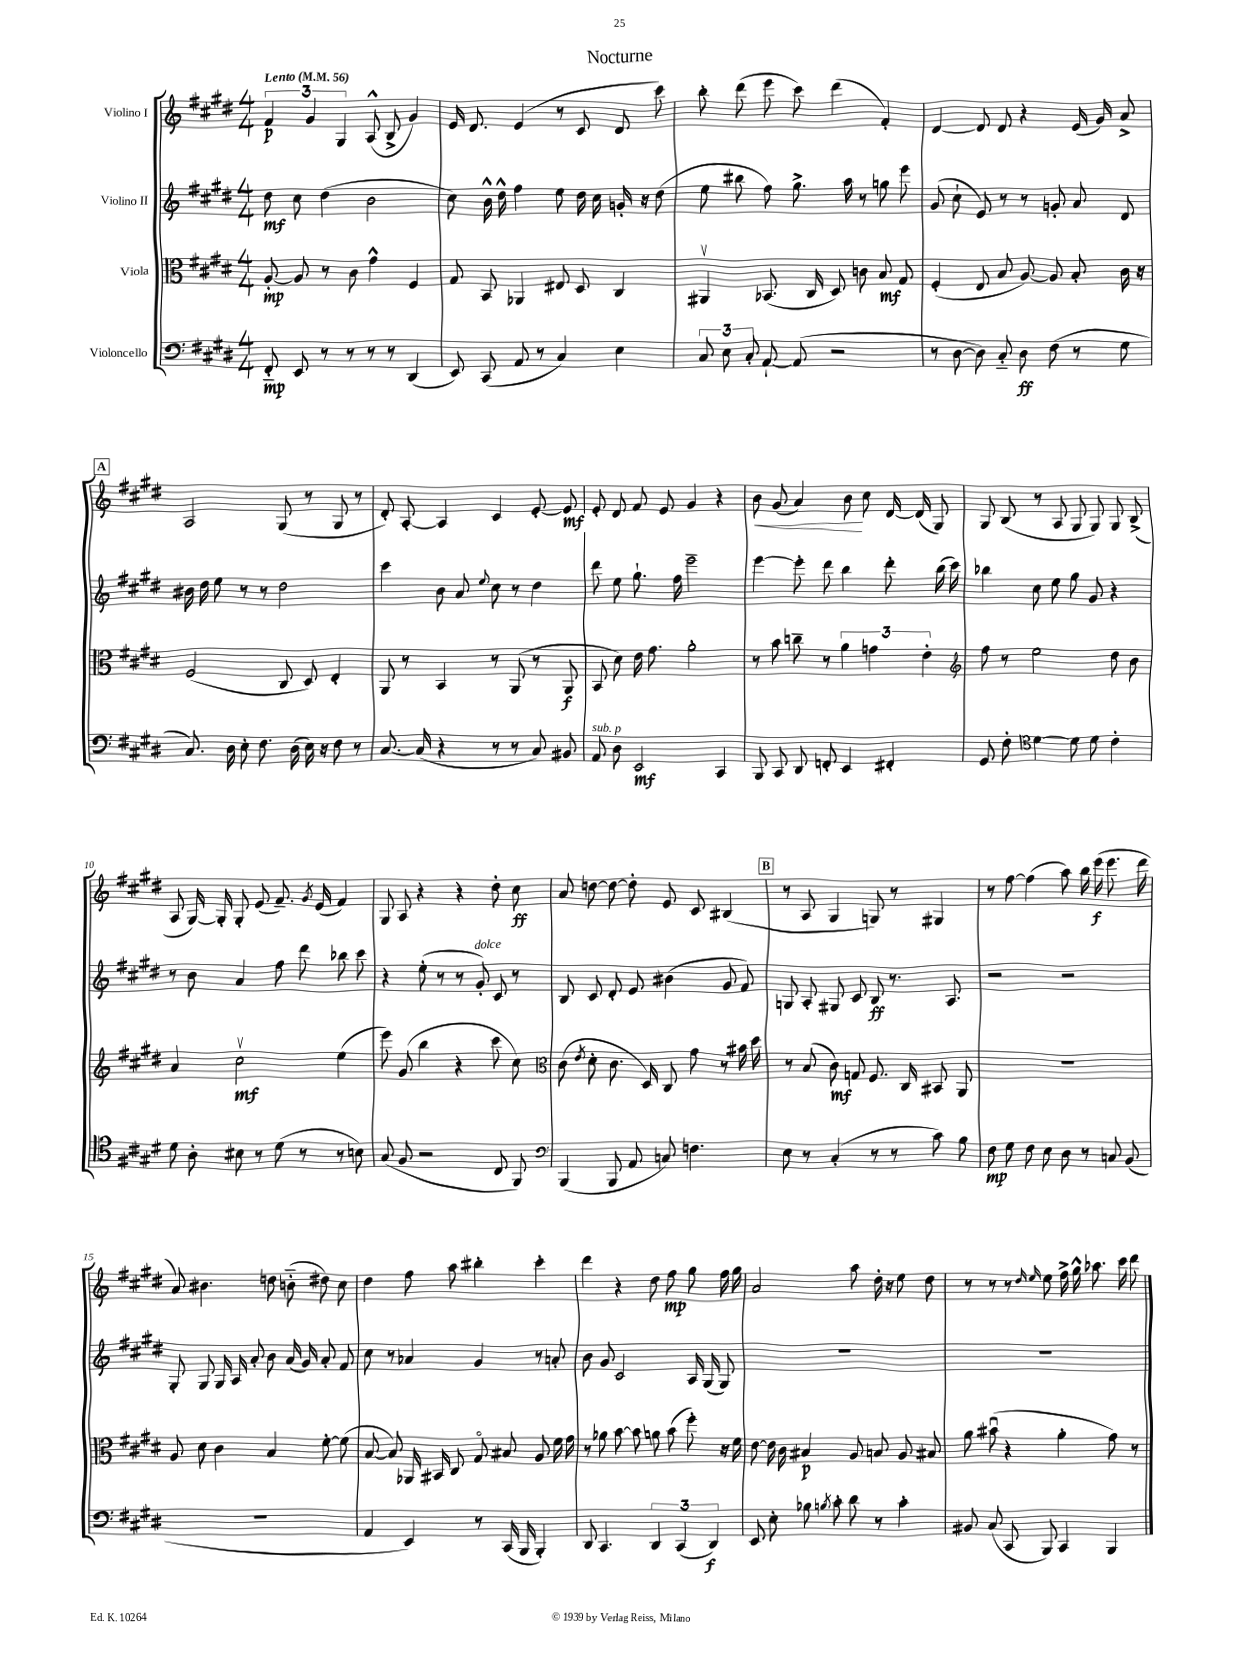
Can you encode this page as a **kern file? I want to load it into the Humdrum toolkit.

**kern	**dynam	**kern	**dynam	**kern	**dynam	**kern	**dynam
*part4	*part4	*part3	*part3	*part2	*part2	*part1	*part1
*staff4	*staff4	*staff3	*staff3	*staff2	*staff2	*staff1	*staff1
*I"Violoncello	*	*I"Viola	*	*I"Violino II	*	*I"Violino I	*
*clefF4	*	*clefC3	*	*clefG2	*	*clefG2	*
*k[f#c#g#d#]	*	*k[f#c#g#d#]	*	*k[f#c#g#d#]	*	*k[f#c#g#d#]	*
*M4/4	*	*M4/4	*	*M4/4	*	*M4/4	*
*MM56	*	*MM56	*	*MM56	*	*MM56	*
=1	=1	=1	=1	=1	=1	=1	=1
!	!	!	!	!	!	!LO:TX:a:B:t=Lento	!
8FF#/	mp	[8A'/	mp	8dd#\	mf	6f#/	p
8EE/	.	8A/]	.	8cc#\	.	.	.
.	.	.	.	.	.	6g#/	.
8r	.	8r	.	(4dd#\	.	.	.
.	.	.	.	.	.	6G#/	.
8r	.	8c#\	.	.	.	.	.
8r	.	4g#^^\	.	2b\	.	(8A^^/	.
8r	.	.	.	.	.	8B^/	.
(4DD#/	.	4F#/	.	.	.	4g#/)	.
=2	=2	=2	=2	=2	=2	=2	=2
8EE/)	.	8G#/	.	8cc#\)	.	16e/	.
.	.	.	.	.	.	8.d#/	.
(8CC#/	.	8BB/	.	16b^^\	.	.	.
.	.	.	.	16dd#^^\	.	.	.
8AA/	.	4AA-X/	.	4ff#\	.	(4e/	.
8r	.	.	.	.	.	.	.
4C#/)	.	8E#X/	.	8ee\	.	8r	.
.	.	8D#/	.	16dd#\	.	8c#/	.
.	.	.	.	16cc#\	.	.	.
4E\	.	4C#/	.	16gn'/	.	8d#/	.
.	.	.	.	16r	.	.	.
.	.	.	.	(8dd#\	.	8ccc#\)	.
=3	=3	=3	=3	=3	=3	=3	=3
12C#/	.	4AA#Xv/	.	8ee\	.	8bb'\	.
12E\	.	.	.	.	.	.	.
.	.	.	.	8bb#X\	.	(8ddd#\	.
12C#'/	.	.	.	.	.	.	.
[8AA`/	.	(8.BB-X/	.	8ff#\)	.	8eee\	.
(8AA/]	.	.	.	8.gg#^\	.	8ccc#\)	.
.	.	16C#/	.	.	.	.	.
2r	.	8D#/)	.	.	.	(4ddd#\	.
.	.	.	.	16aa\	.	.	.
.	.	8cn\	.	8r	.	.	.
.	.	8B/	mf	8ggn\	.	4f#'/)	.
.	.	8G#/	.	8eee\	.	.	.
=4	=4	=4	=4	=4	=4	=4	=4
8r	.	(4F#'/	.	(8g#/	.	[4d#/	.
[8D#\	.	.	.	8cc#`\	.	.	.
8D#\])	.	8E/	.	8e/)	.	8d#/]	.
8C#/	.	8B/	.	8r	.	8d#/	.
8D#\	ff	[8A/)	.	8r	.	4r	.
(8F#\	.	8A/]	.	8gn'/	.	.	.
8r	.	8B'/	.	8a/	.	(16e/	.
.	.	.	.	.	.	16g#/)	.
8G#\	.	16c#\	.	8d#/	.	8a^/	.
.	.	16r	.	.	.	.	.
!!LO:LB:g=z
!!LO:REH:place=s1:t=A
=5	=5	=5	=5	=5	=5	=5	=5
8.C#/)	.	(2F#/	.	16b#X\	.	2A/	.
.	.	.	.	16dd#\	.	.	.
.	.	.	.	8ee\	.	.	.
16D#\	.	.	.	.	.	.	.
8E'\	.	.	.	8r	.	.	.
8.F#\	.	.	.	8r	.	.	.
.	.	8C#/	.	2dd#\	.	(8G#/	.
(16D#\	.	.	.	.	.	.	.
16E\)	.	8D#/)	.	.	.	8r	.
16r	.	.	.	.	.	.	.
8F#\	.	4E'/	.	.	.	8G#/	.
8r	.	.	.	.	.	8r	.
=6	=6	=6	=6	=6	=6	=6	=6
[8.C#/	.	8AA/	.	4ccc#\	.	8d#'/)	.
.	.	8r	.	.	.	[8A'/	.
(16C#/]	.	.	.	.	.	.	.
4r	.	4BB/	.	8b\	.	4A/]	.
.	.	.	.	8a/	.	.	.
.	.	.	.	8qqee/	.	.	.
8r	.	8r	.	8cc#\	.	4c#/	.
8r	.	(8AA/	.	8r	.	.	.
8C#/)	.	8r	.	4dd#\	.	[8e'/	.
8BB#X/	.	8AA/	f	.	.	8e/]	mf
=7	=7	=7	=7	=7	=7	=7	=7
!LO:TX:a:i:t=sub. p	!	!	!	!	!	!	!
8AA/	.	8BB/	.	8ddd#\	.	8e'/	.
8D#\	.	8d#\)	.	8ee\	.	8d#/	.
2EE/	mf	16e\	.	8.gg#`\	.	8f#/	.
.	.	8.g#\	.	.	.	.	.
.	.	.	.	.	.	8e/	.
.	.	.	.	16ff#\	.	.	.
.	.	2a'\	.	2eee~\	.	4g#/	.
4CC#/	.	.	.	.	.	4r	.
=8	=8	=8	=8	=8	=8	=8	=8
!	!	!	!	!	!	!	!LO:HP:b
8BBB/	.	8r	.	[4eee\	.	8b\	<
8CC#/	.	8b\	.	.	.	(8g#/	.
8DD#/	.	8ccn~\	.	8eee'\]	.	4a/)	.
8FFn'/	.	8r	.	8ddd#\	.	.	.
4EE/	.	6a\	.	4bb\	.	8b\	.
.	.	.	.	.	.	8cc#\	[
.	.	6gn\	.	.	.	.	.
4FF#X'/	.	.	.	8ddd#'\	.	[16d#/	.
.	.	.	.	.	.	(16d#/]	.
.	.	6e'\	.	.	.	.	.
.	.	.	.	(16bb\	.	8G#/)	.
.	.	.	.	16ccc#\)	.	.	.
=9	=9	=9	=9	=9	=9	=9	=9
*	*	*clefG2	*	*	*	*	*
8GG#/	.	8ff#\	.	4bb-X\	.	8G#/	.
8F#'\	.	8r	.	.	.	(8B/	.
*clefC4	*	*	*	*	*	*	*
[4d#\	.	2ee\	.	8cc#\	.	8r	.
.	.	.	.	8ee\	.	8A/	.
8d#\]	.	.	.	8gg#\	.	8G#/	.
8d#\	.	.	.	8g#/	.	8G#/)	.
4c#'\	.	8dd#\	.	4r	.	8G#/	.
.	.	8b\	.	.	.	(8B^/	.
!!LO:LB:g=z
=10	=10	=10	=10	=10	=10	=10	=10
8d#\	.	4a/	.	8r	.	8A/	.
8A'\	.	.	.	8b\	.	[16G#/)	.
.	.	.	.	.	.	16G#'/]	.
8B#X\	.	2cc#v\	mf	4a/	.	8G#'/	.
8r	.	.	.	.	.	(8e/	.
(8d#\	.	.	.	8ff#\	.	8.f#~/)	.
8r	.	.	.	8ddd#\	.	.	.
.	.	.	.	.	.	8qg#/	.
.	.	.	.	.	.	(16e/	.
8r	.	(4ee\	.	8bb-X\	.	4f#/)	.
8Bn\)	.	.	.	8ccc#\	.	.	.
=11	=11	=11	=11	=11	=11	=11	=11
(8G#/	.	8eee\)	.	4r	.	8G#/	.
8F#/	.	(8g#/	.	.	.	8A/	.
2r	.	4bb\	.	(8ee'\	.	4r	.
.	.	.	.	8r	.	.	.
.	.	4r	.	8r	.	4r	.
!	!	!	!	!LO:TX:a:i:t=dolce	!	!	!
.	.	.	.	8g#'/)	.	.	.
8C#/	.	8ccc#\	.	8c#/	.	8dd#'\	.
8FF#/)	.	8cc#\)	.	8r	.	8cc#\	ff
=12	=12	=12	=12	=12	=12	=12	=12
*clefF4	*	*clefC3	*	*	*	*	*
(4BBB/	.	(8c#\	.	8B/	.	8a/	.
.	.	8qe/	.	.	.	.	.
.	.	8d#'\	.	8c#/	.	[8ddn\	.
8BBB/	.	8.c#\	.	8d#'/	.	8dd\_	.
8AA/	.	.	.	8e/	.	8dd'\]	.
.	.	16D#/)	.	.	.	.	.
8Cn/)	.	8C#/	.	(4b#X\	.	8e/	.
4.Fn\	.	8g#\	.	.	.	8c#/	.
.	.	8r	.	8g#/	.	(4B#X/	.
.	.	16b#X\	.	8f#/)	.	.	.
.	.	16dd#\	.	.	.	.	.
!!LO:REH:place=s1:t=B
=13	=13	=13	=13	=13	=13	=13	=13
8E\	.	8r	.	8Gn/	.	8r	.
8r	.	(8B/	.	8A'/	.	8A/	.
(4C#'/	.	8c#\)	mf	8G#X/	.	4G#/	.
.	.	8Gn/	.	8c#/	.	.	.
8r	.	8.F#/	.	8B/	ff	8Gn/)	.
8r	.	.	.	8.r	.	8r	.
.	.	16C#/	.	.	.	.	.
8c#\)	.	8BB#X/	.	.	.	4G#X/	.
.	.	.	.	8.A/	.	.	.
8B\	.	8AA/	.	.	.	.	.
=14	=14	=14	=14	=14	=14	=14	=14
8F#\	mp	1r	.	2r	.	8r	.
8G#\	.	.	.	.	.	[8ff#\	.
8F#\	.	.	.	.	.	(4ff#\]	.
8E\	.	.	.	.	.	.	.
8D#\	.	.	.	2r	.	8aa\)	.
8r	.	.	.	.	.	16bb\	.
.	.	.	.	.	.	(16eee\	f
8Cn/	.	.	.	.	.	8.eee\	.
(8BB/	.	.	.	.	.	.	.
.	.	.	.	.	.	16ddd#\	.
!!LO:LB:g=z
=15	=15	=15	=15	=15	=15	=15	=15
1r	.	8A/	.	8G#'/	.	8a/)	.
.	.	8d#\	.	8G#/	.	4.b#X\	.
.	.	4c#\	.	16G#/	.	.	.
.	.	.	.	16A/	.	.	.
.	.	.	.	8a'/	.	.	.
.	.	4B/	.	8b\	.	8ddn\	.
.	.	.	.	(16a/	.	(8bn\	.
.	.	.	.	16g#/)	.	.	.
.	.	[8f#'\	.	8a'/	.	8dd#X\)	.
.	.	(8f#\]	.	8f#/	.	8cc#\	.
=16	=16	=16	=16	=16	=16	=16	=16
4AA/	.	[8B/	.	8cc#\	.	4dd#\	.
.	.	8B/])	.	8r	.	.	.
4EE/)	.	16AA-X/	.	4a-X/	.	8ff#\	.
.	.	16BB#X/	.	.	.	.	.
.	.	8C#/	.	.	.	8aa\	.
8r	.	8G#/	.	4g#/	.	4bb#X'\	.
(16CC#/	.	8B#X/	.	.	.	.	.
16BBB/	.	.	.	.	.	.	.
4BBB'/)	.	8A/	.	8r	.	4ccc#'\	.
.	.	16f#\	.	8an'/	.	.	.
.	.	16g#\	.	.	.	.	.
=17	=17	=17	=17	=17	=17	=17	=17
8DD#/	.	8r	.	8b\	.	4ddd#\	.
4.CC#/	.	8a-X\	.	8g#/	.	.	.
.	.	[8b\	.	2c#/	.	4r	.
.	.	8b\]	.	.	.	.	.
6DD#/	.	8an\	.	.	.	8dd#\	.
.	.	(8b\	.	.	.	8ff#\	mp
(6CC#/	.	.	.	.	.	.	.
.	.	8ff#'\)	.	16A/	.	8gg#\	.
.	.	.	.	(16G#/	.	.	.
6DD#/)	f	.	.	.	.	.	.
.	.	16r	.	8G#/)	.	16ff#\	.
.	.	16f#\	.	.	.	16gg#\	.
=18	=18	=18	=18	=18	=18	=18	=18
8EE/	.	[8e\	.	1r	.	2a/	.
8E'\	.	16e\]	.	.	.	.	.
.	.	16c#\	.	.	.	.	.
8B-X\	.	4B#X/	p	.	.	.	.
8qBn/	.	.	.	.	.	.	.
8c#'\	.	.	.	.	.	.	.
8d#\	.	8A/	.	.	.	8aa\	.
8r	.	8Bn/	.	.	.	16dd#'\	.
.	.	.	.	.	.	16r	.
4c#'\	.	8A/	.	.	.	8ee\	.
.	.	8B#X/	.	.	.	8dd#\	.
=19	=19	=19	=19	=19	=19	=19	=19
8BB#X/	.	8a\	.	1r	.	8r	.
(8C#/	.	(8b#Xu\	.	.	.	8r	.
8CC#/	.	4r	.	.	.	8r	.
.	.	.	.	.	.	16qqdd#/	.
.	.	.	.	.	.	16qqee/	.
8BBB/)	.	.	.	.	.	8ee\	.
4CC#/	.	4a'\	.	.	.	16ff#^\	.
.	.	.	.	.	.	16gg#^^\	.
.	.	.	.	.	.	8.aa-X\	.
4BBB/	.	8g#\)	.	.	.	.	.
.	.	.	.	.	.	16ccc#\	.
.	.	8r	.	.	.	8ddd#\	.
==	==	==	==	==	==	==	==
*-	*-	*-	*-	*-	*-	*-	*-
